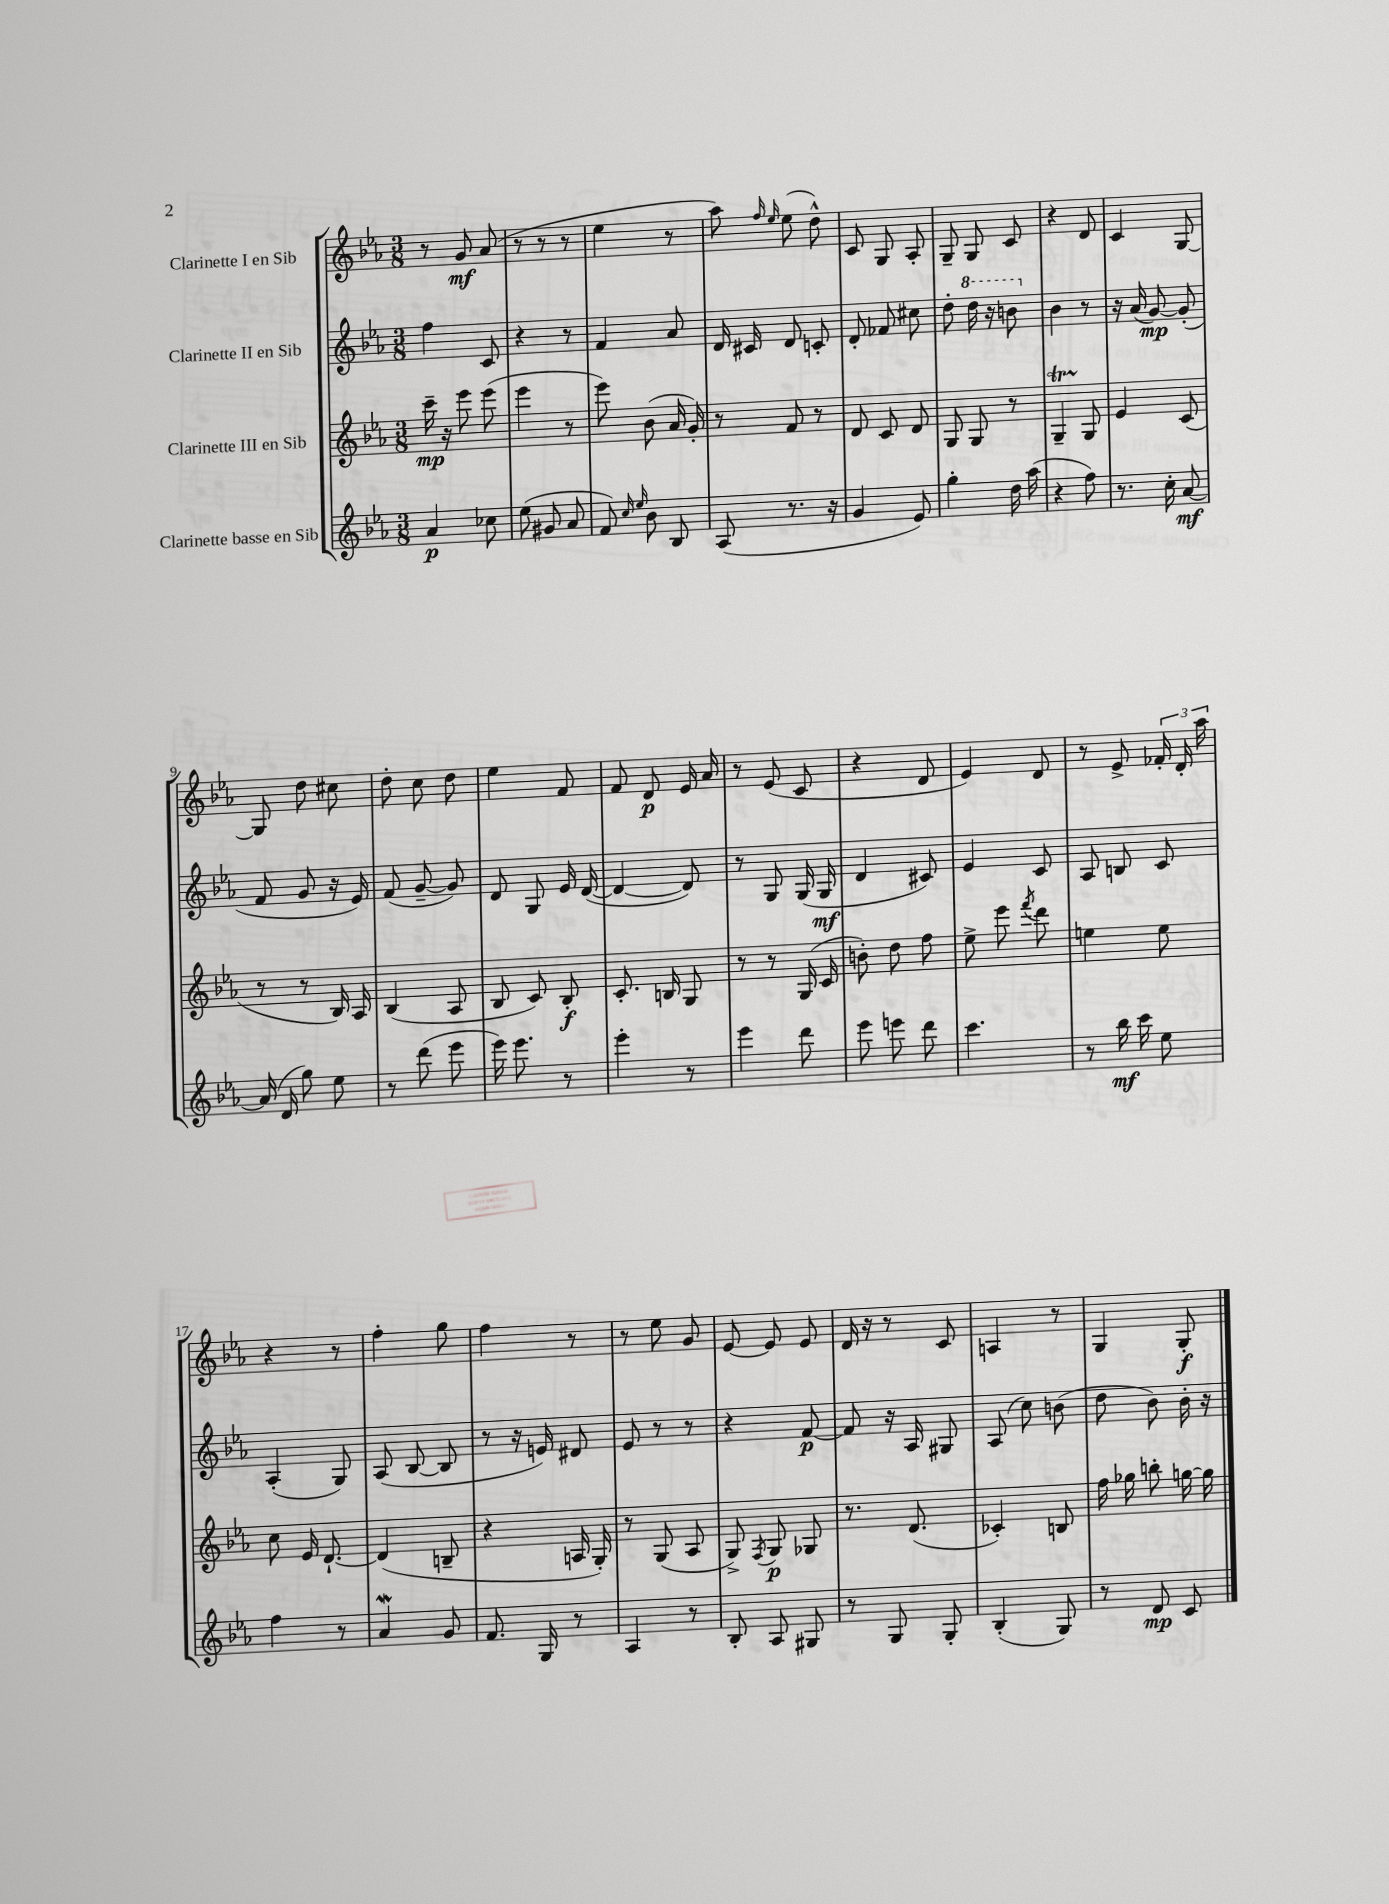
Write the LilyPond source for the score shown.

<<
\new StaffGroup <<
\new Staff = "s0" \with { instrumentName = "Clarinette I en Sib" } {
    \clef treble \key ees \major \numericTimeSignature \time 3/8
    \autoBeamOff r8 g'8\mf aes'8( |
    r8 r8 r8 |
    ees''4 r8 |
    aes''8) \grace { f''16 ees''16 } ees''8( d''8-^) |
    c'8 g8 aes8-. |
    g8-- g8 c'8 |
    r4 d'8 |
    c'4 g8~ |
    g8 d''8 cis''8 |
    d''8-. c''8 d''8 |
    ees''4 f'8 |
    f'8 d'8\p ees'16 aes'16 |
    r8 ees'8( c'8 |
    r4 d'8 |
    ees'4) d'8 |
    r8 ees'8-> \tuplet 3/2 { fes'16-. d'16-. aes''16 } |
    r4 r8 |
    f''4-. g''8 |
    f''4 r8 |
    r8 ees''8 g'8 |
    ees'8~ ees'8 ees'8 |
    d'16 r16 r8 c'8 |
    a4 r8 |
    g4 g8-.\f \bar "|." |
}
\new Staff = "s1" \with { instrumentName = "Clarinette II en Sib" } {
    \clef treble \key ees \major \numericTimeSignature \time 3/8
    \autoBeamOff f''4 c'8 |
    r4 r8 |
    f'4 aes'8 |
    d'16 cis'16 d'8 c'8-. |
    d'8-. fes'8 cis''8 |
    d''8-. \ottava #1 d'''16 r16 b''8 \ottava #0 |
    bes'4 r8 |
    r16 aes'16( g'8~\mp) g'8-.( |
    f'8 g'8 r16 ees'16) |
    f'8( g'8~-- g'8) |
    d'8 g8 ees'16 d'16~( |
    d'4~ d'8) |
    r8 g8 g16( g16\mf |
    d'4 cis'8) |
    ees'4 c'8 |
    aes8 b8 c'8 |
    aes4-.( g8) |
    aes8( bes8~ bes8 |
    r8 r16 e'16) dis'8 |
    ees'8 r8 r8 |
    r4 f'8~\p |
    f'8 r16 aes16 gis8 |
    aes8( c''8) b'8( |
    d''8 bes'8) bes'16-. r16 \bar "|." |
}
\new Staff = "s2" \with { instrumentName = "Clarinette III en Sib" } {
    \clef treble \key ees \major \numericTimeSignature \time 3/8
    \autoBeamOff c'''16--\mp r16 ees'''8 ees'''8( |
    ees'''4 r8 |
    ees'''8) bes'8( aes'16 g'16-.) |
    r8 f'8 r8 |
    d'8 c'8 d'8 |
    g8 g8 r8 |
    g4--\startTrillSpan g8\stopTrillSpan |
    ees'4 c'8( |
    r8 r8 bes16) aes16 |
    bes4( aes8 |
    bes8 c'8) bes8-.\f |
    c'8.-. b16 g8 |
    r8 r8 g16( c'16 |
    b'8-.) d''8 f''8 |
    ees''8-> ees'''8 \acciaccatura { f'''8 } d'''8 |
    e''4 e''8 |
    c''8 ees'16 d'8.~-! |
    d'4( b8-- |
    r4 a16 g16-.) |
    r8 g8( aes8 |
    g8->) \acciaccatura { f8 } g8\p ges8 |
    r8. d'8.( |
    ces'4-.) b8 |
    f''16 ges''16 b''8-. g''16~ g''16 \bar "|." |
}
\new Staff = "s3" \with { instrumentName = "Clarinette basse en Sib" } {
    \clef treble \key ees \major \numericTimeSignature \time 3/8
    \autoBeamOff aes'4\p ces''8 |
    ees''8( gis'8 aes'8 |
    f'8) \grace { c''16 ees''16 } bes'8 bes8 |
    aes8( r8. r16 |
    g'4 ees'8) |
    g''4-. d''16 aes''16( |
    r4 f''8) |
    r8. c''16-. aes'8~\mf |
    aes'16( d'16 g''8) ees''8 |
    r8 d'''8( ees'''8 |
    ees'''16) ees'''8. r8 |
    ees'''4-. r8 |
    ees'''4 d'''8 |
    ees'''8 e'''8 d'''8 |
    c'''4. |
    r8 bes''16\mf c'''16 ees''8 |
    f''4 r8 |
    aes'4\mordent g'8 |
    f'8. g16 r8 |
    aes4 r8 |
    bes8-. aes8 gis8 |
    r8 g8 g8-. |
    bes4-.( g8) |
    r8 d'8\mp c'8 \bar "|." |
}
>>
>>
